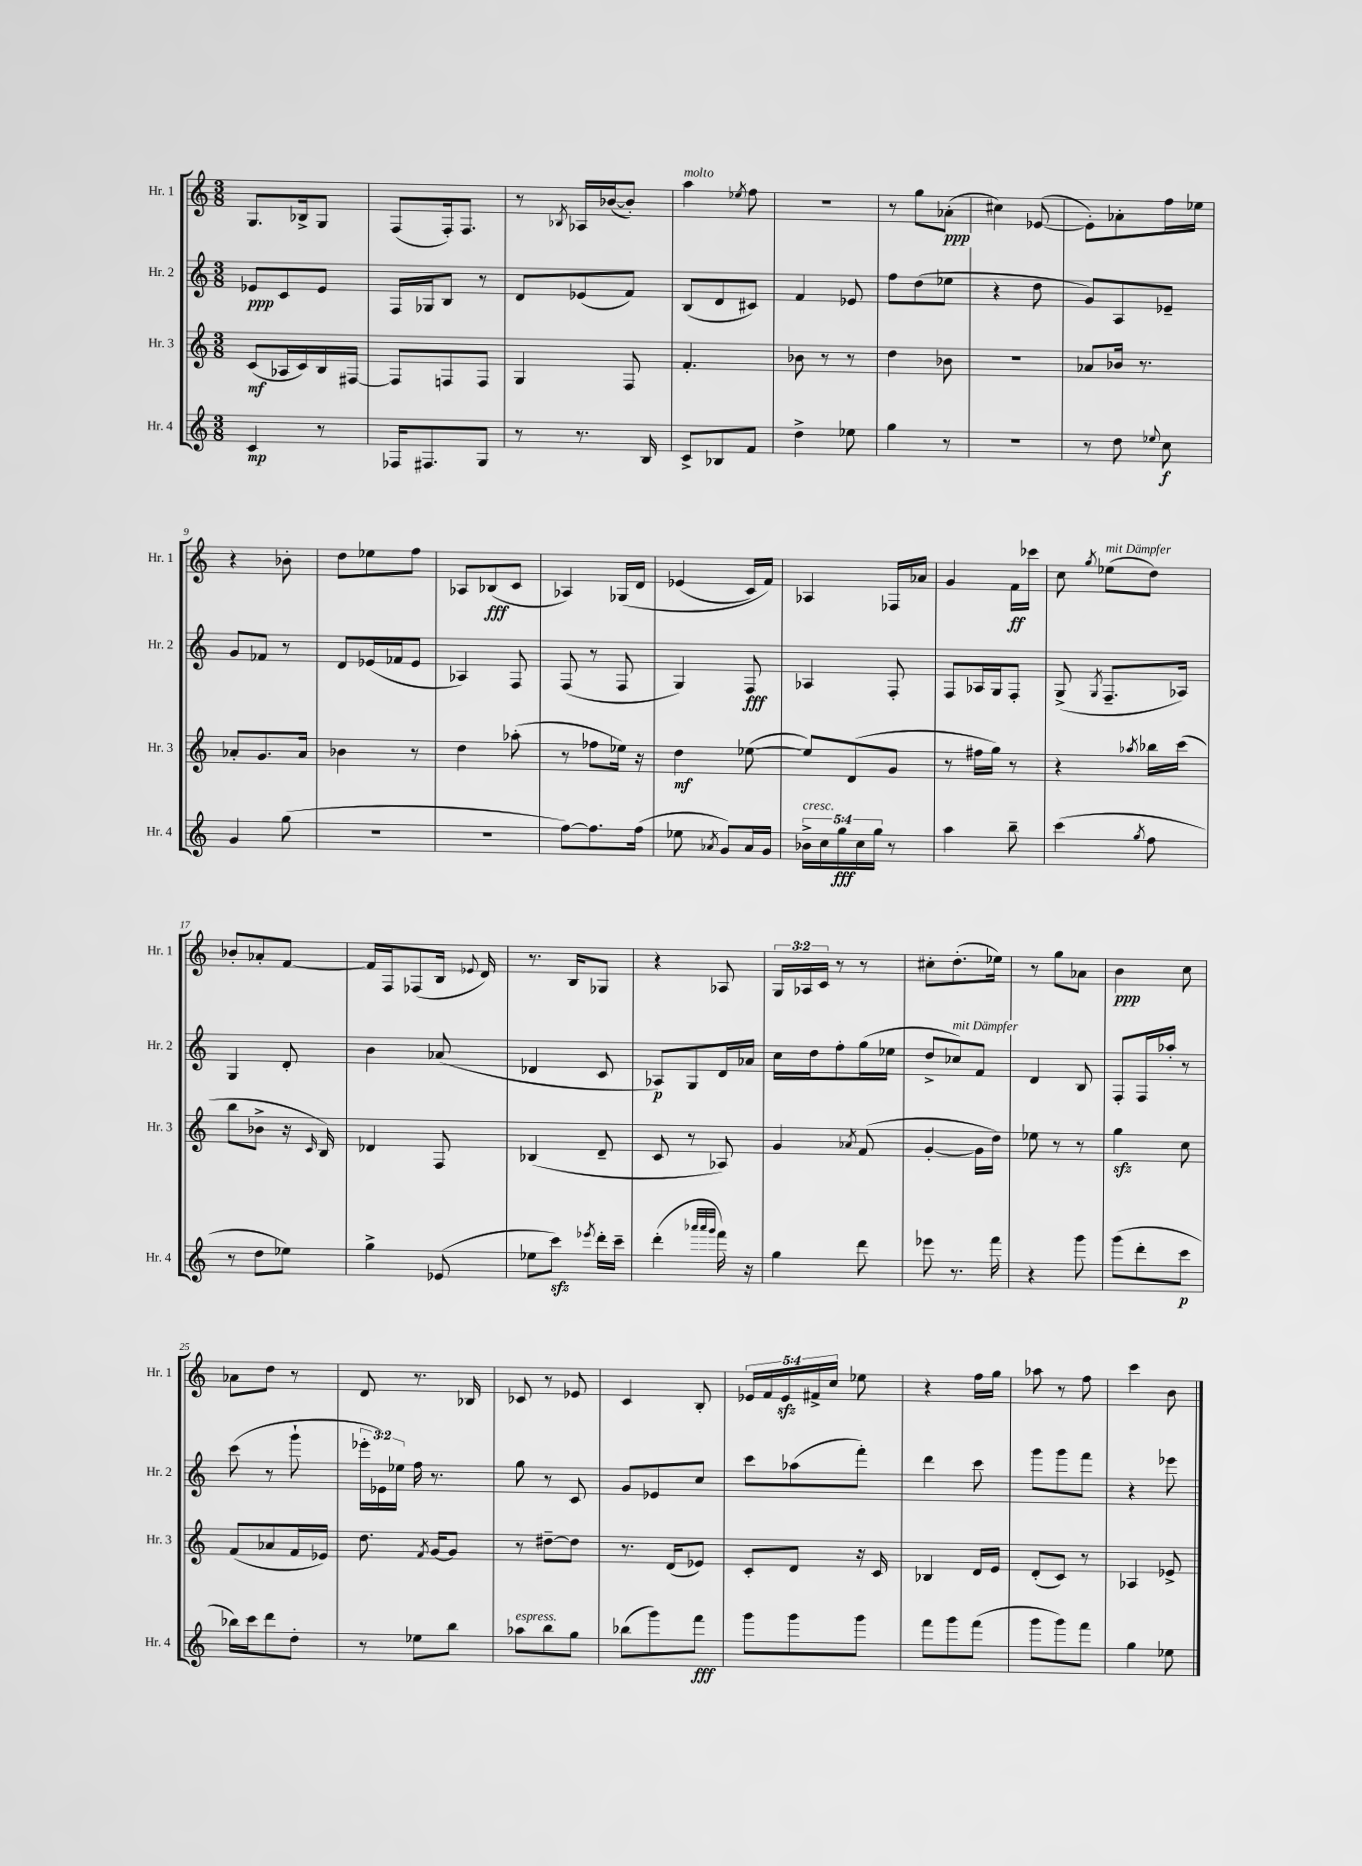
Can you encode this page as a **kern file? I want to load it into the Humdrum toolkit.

**kern	**kern	**kern	**kern
*staff4	*staff3	*staff2	*staff1
*clefG2	*clefG2	*clefG2	*clefG2
*k[]	*k[]	*k[]	*k[]
*M3/8	*M3/8	*M3/8	*M3/8
4c/	(8c/L	8e-/L	8.G/L
.	16A-/L	8c/	.
.	16c/)	.	16B-^/k
8r	16B/	8e-/J	8G/J
.	[16F#/JJ	.	.
=	=	=	=
16F-/LK	8F#/]L	16F/LL	(8F/L
8.F#/	.	16G-/J	.
.	8F/	8B/J	16F'/k)
.	.	.	8.F/J
8G/J	8F/J	8r	.
=	=	=	=
8r	4G/	8d/L	8r
.	.	.	8qB-/
8.r	.	(8e-/	16A-/LL
.	.	.	([16b-/J
.	8F/	8f/J)	8b-'/]J)
16B/	.	.	.
=	=	=	=
8c^/L	4.f'/	(8B/L	4aa\
8B-/	.	8d/	.
.	.	.	8qee-/
8f/J	.	8c#/J)	8ff\
=	=	=	=
4dd^\	8b-\	4f/	4.r
.	8r	.	.
8ee-\	8r	8e-/	.
=	=	=	=
4gg\	4dd\	8ff\L	8r
.	.	(8dd\	8gg\L
8r	8b-\	8ee-\J	(8a-'\J
=	=	=	=
4.r	4.r	4r	4cc#\)
.	.	8dd\	([8e-/
=	=	=	=
8r	8a-/L	8g/L)	8e-'\]L)
8dd\	16b-/Jk	8A/	8a-'\
.	8.r	.	.
8qqee-/	.	.	.
8cc\	.	8e-~/J	16ff\L
.	.	.	16ee-\JJ
=	=	=	=
4g/	8a-'/L	8g/L	4r
.	8.g/	8f-/J	.
(8gg\	.	8r	8b-'\
.	16a-/Jk	.	.
=	=	=	=
4.r	4b-\	8d/L	8dd\L
.	.	(16e-/L	8ee-\
.	.	16f-/J	.
.	8r	8e-/J	8ff\J
=	=	=	=
4.r	4dd\	4A-/)	8A-/L
.	.	.	(8B-/
.	(8aa-'\	8F/	8c/J
=	=	=	=
[8ff\L)	8r	(8F/	4A-/)
8.ff\]	8ff-\L	8r	.
.	16ee-\Jk)	8F/	&(16G-/LL
(16ff\Jk	16r	.	16d/JJ
=	=	=	=
8ee-\	4dd\	4G/)	(4e-/
8qa-/	.	.	.
8g/L)	.	.	.
16a-/L	([8ee-\	8F/	16c/LL)
16g/JJ	.	.	16f/JJ&)
=	=	=	=
20b-^\LL	8ee-/]L)	4A-/	4A-/
20cc\	.	.	.
20gg\	.	.	.
.	(8d/	.	.
20cc\	.	.	.
20gg\JJ	.	.	.
8r	8g/J	8F'/	16F-/LL
.	.	.	16a-/JJ
=	=	=	=
4aa\	8r	8F/L	4g/
.	16ff#\LL	16A-/L	.
.	16gg\JJ)	16G/J	.
8bb~\	8r	8F'/J	16f\LL
.	.	.	16ccc-\JJ
=	=	=	=
(4ccc\	4r	(8G^/	8cc\
.	.	8qG/	8qgg/
.	.	8.F~/L	(8ee-\L
8qgg/	8qaa-/	.	.
8ff\	16bb-\LL	.	8dd\J)
.	(16ccc\JJ	16A-/Jk)	.
=	=	=	=
8r	8bb\L	4G/	8b-'/L
8dd\L	8b-^\J	.	8a-'/
8ee-\J)	16r	8d'/	[8f/J
.	16qqc/	.	.
.	16B/)	.	.
=	=	=	=
4gg^\	4d-/	4b\	16f/]LL
.	.	.	16F/J
.	.	.	(8F-/
(8e-/	8F/	(8a-/	16B/Jk
.	.	.	8qqe-/
.	.	.	16d/)
=	=	=	=
8ee-\L	(4B-/	4d-/	8.r
8ccc\J)	.	.	.
.	.	.	16B/LK
8qeee-/	.	.	.
16ddd'\LL	8d~/	8c/	8G-/J
16ccc~\JJ	.	.	.
=	=	=	=
(4ddd'\	8c/	8A-/L)	4r
.	8r	8G/	.
32qqaaa-/LLL	.	.	.
32qqaaa-/	.	.	.
32qqggg/JJJ	.	.	.
16fff\)	8A-/)	16d/L	8A-/
16r	.	16a-/JJ	.
=	=	=	=
4gg\	4g/	16cc\LL	24G/LL
.	.	.	24A-/
.	.	16dd\J	.
.	.	.	24c/JJ
.	.	8ff'\	8r
.	8qa-/	.	.
8ddd\	(8f/	(16gg\L	8r
.	.	16ee-\JJ	.
=	=	=	=
8eee-\	[4g'/	8dd^/L	8cc#'\L
8.r	.	8cc-/)	(8.dd'\
.	16g\]LL	8f/J	.
16fff\	16dd\JJ)	.	16ee-\Jk)
=	=	=	=
4r	8ee-\	4d/	8r
.	8r	.	8gg\L
8ggg\	8r	8B/	8a-\J
=	=	=	=
(8ggg\L	4gg\	8F'/L	4b\
8ddd'\	.	16F/L	.
.	.	16aa-'/JJ	.
8ccc\J	8cc\	8r	8cc\
=	=	=	=
16bb-\LL)	(8f/L	(8ccc\	8a-\L
16ccc\J	.	.	.
8ddd\	8a-/	8r	8dd\J
8dd'\J	16f/L	8ggg`\	8r
.	16e-/JJ)	.	.
=	=	=	=
8r	8.dd\	24eee-'\LL	8d/
.	.	24e-\)	.
.	.	24ee-\JJ	.
8ee-\L	.	16ff\	8.r
.	8qf/	.	.
.	[16g/LK	8.r	.
8bb\J	8g/]J	.	.
.	.	.	16B-/
=	=	=	=
8aa-\L	8r	8gg\	8c-/
8bb\	[8dd#~\L	8r	8r
8gg\J	8dd#\]J	8c/	8e-/
=	=	=	=
(8bb-\L	8.r	8g/L	4c/
8ggg\)	.	8e-/	.
.	(16d/LK	.	.
8fff\J	8e-/J)	8cc/J	8B'/
=	=	=	=
8ggg\L	8c'/L	8ccc\L	20e-/LL
.	.	.	20f/
.	.	.	20e-/
8ggg\	8d/J	(8aa-\	.
.	.	.	20f#^/
.	.	.	20cc/JJ
8ggg\J	16r	8fff'\J)	8ee-\
.	16c/	.	.
=	=	=	=
8fff\L	4B-/	4ddd\	4r
8ggg\	.	.	.
(8fff\J	16d/LL	8ccc\	16ff\LL
.	16e/JJ	.	16gg\JJ
=	=	=	=
8ggg\L	(8d'/L	8ggg\L	8aa-\
8ggg\)	8c/J)	8ggg\	8r
8fff\J	8r	8fff\J	8ff\
=	=	=	=
4gg\	4A-/	4r	4ccc\
8ee-\	8e-^/	8eee-\	8b\
==	==	==	==
*-	*-	*-	*-
